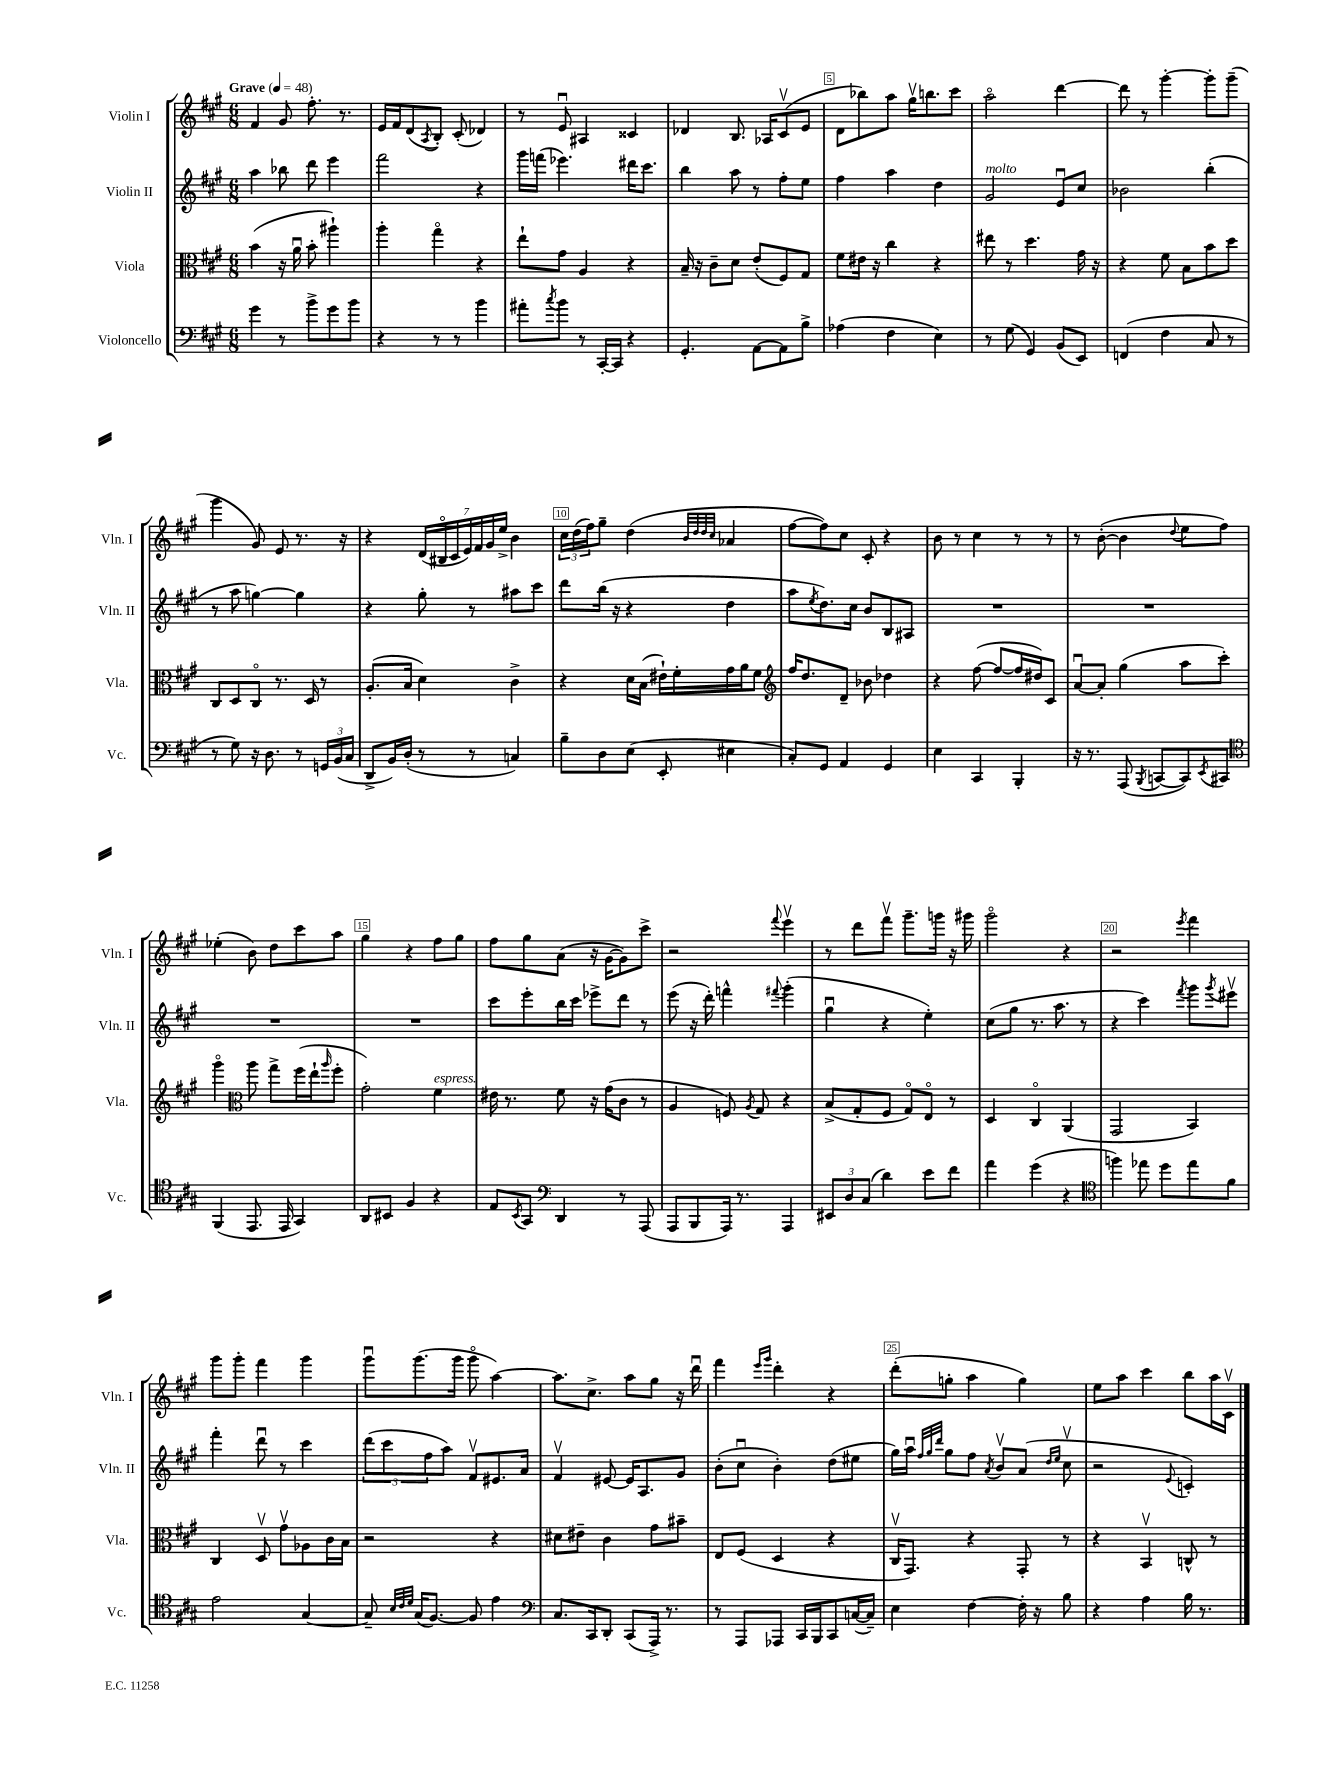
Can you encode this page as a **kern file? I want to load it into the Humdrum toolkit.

**kern	**kern	**kern	**kern
*staff4	*staff3	*staff2	*staff1
*clefF4	*clefC3	*clefG2	*clefG2
*k[f#c#g#]	*k[f#c#g#]	*k[f#c#g#]	*k[f#c#g#]
*M6/8	*M6/8	*M6/8	*M6/8
*MM48	*MM48	*MM48	*MM48
4g#	(4b	4aa	4f#
8r	16r	8bb-	8g#
.	16au	.	.
8b^	8b'	8ddd	8.ff#'
8g#	4aa#`)	4eee	.
.	.	.	8.r
8b	.	.	.
=	=	=	=
4r	4aa'	2fff#	16e
.	.	.	16f#
.	.	.	(8d
.	.	.	8qA
8r	4gg#o	.	8B')
8r	.	.	(8c#'
4b	4r	4r	4d-)
=	=	=	=
8a#'	8ee`	16ggg#	8r
.	.	(16fff	.
8qcc#	.	.	.
8b	8g#	4.eee-)	8eu
8r	4A	.	4A#
[16CC#'	.	.	.
16CC#]	.	.	.
4r	4r	16ddd#	4c##
.	.	8.ccc#	.
=	=	=	=
4.GG#'	16B~	4bb	4d-
.	16r	.	.
.	8c#~	.	.
.	8d	8aa	8.B
[8AA	(8e'	8r	.
.	.	.	16A-
8AA]	8F#)	8ff#'	(8c#v
8B^	8G#	8ee	8e
=	=	=	=
(4A-	8f#	4ff#	8d
.	16e#	.	8bb-)
.	16r	.	.
4F#	4cc#	4aa	8aa
.	.	.	16gg#v
.	.	.	8.bb
4E)	4r	4dd	.
.	.	.	8ccc#
=	=	=	=
8r	8ee#	2g#	2aao
(8G#	8r	.	.
4GG#)	4.dd	.	.
(8BB	.	8eu	[4ddd
8EE)	16g#	8cc#	.
.	16r	.	.
=	=	=	=
(4FF	4r	2b-	8ddd]
.	.	.	8r
4F#	8f#	.	[4ggg#'
.	8B	.	.
8C#	8b	(4bb'	8ggg#']
8r	8dd	.	(8ggg#~
=	=	=	=
8r	8C#	8r	4ggg#
8G#)	8D	8aa	.
16r	8C#o	[4gg)	8g#)
8.D	.	.	.
.	8.r	.	8e
8r	.	4gg]	8.r
.	16D	.	.
24GG	8r	.	.
(24BB	.	.	.
.	.	.	16r
24C#	.	.	.
=	=	=	=
8DD^	(8.A'	4r	4r
16BB)	.	.	.
(16D'	16B	.	.
8r	4d)	8gg#'	(28d
.	.	.	28B#o
.	.	.	28c#
.	.	.	28e)
8r	.	8r	.
.	.	.	28f#
.	.	.	28g#
.	.	.	28ee^
4C)	4c#^	8aa#	4b
.	.	8ccc#	.
=	=	=	=
8B~	4r	8ddd	24cc#
.	.	.	(24dd
.	.	.	24ff#)
8D	.	(16bb	8gg#~
.	.	16r	.
(8E	16d	4r	(4dd
.	(16B	.	.
8EE'	16e#`)	.	.
.	16f#'	.	.
.	.	.	32qqb
.	.	.	32qqdd
.	.	.	32qqdd
.	.	.	32qqcc#
4E#	16g#	4dd	4a-
.	16a	.	.
.	8f#	.	.
=	=	=	=
*	*clefG2	*	*
8C#')	16ff#	8aa	[8ff#
.	8.dd	.	.
.	.	8qee	.
8GG#	.	8.dd)	8ff#])
4AA	8d~	.	8cc#
.	.	16cc#	.
.	8b-	8b	8c#'
4GG#	4dd-	8B	4r
.	.	8A#	.
=	=	=	=
4E	4r	2.r	8b
.	.	.	8r
4CC#	([8ff#	.	4cc#
.	8ff#_	.	.
4BBB'	16ff#]	.	8r
.	16dd#)	.	.
.	8c#	.	8r
=	=	=	=
16r	[8au	2.r	8r
8.r	.	.	.
.	8a']	.	([8b'
(8AAA	(4gg#	.	4b]
8qBBB	.	.	.
[8CC	.	.	.
.	.	.	8qqdd
8CC])	8aa	.	8ee
8qEE	.	.	.
8CC#	8ccc#')	.	8ff#)
=	=	=	=
*clefC4	*	*	*
(4FF#	4ggg#o	2.r	(4ee-'
*	*clefC3	*	*
8.EE	8aa	.	8b)
.	8gg#^	.	8dd
16EE	.	.	.
4GG#)	(16ff#	.	8ccc#
.	16ee`	.	.
.	16qqaa	.	.
.	8ff#'	.	8aa
=	=	=	=
8AA	2g#')	2.r	4gg#
8BB#	.	.	.
4F#	.	.	4r
4r	4f#	.	8ff#
.	.	.	8gg#
=	=	=	=
8E	16e#	8ccc#	8ff#
.	8.r	.	.
8qBB	.	.	.
8GG#	.	8eee'	8gg#
*clefF4	*	*	*
4DD	8f#	16bb	(8a
.	.	16ccc#	.
.	16r	8eee-^	16r
.	(16g#	.	[16g#
8r	8c#	8ddd	8g#])
(8AAA	8r	8r	8ccc#^
=	=	=	=
8AAA	4A	(8eee	2r
8BBB	.	16r	.
.	.	16ddd')	.
16AAA)	8F)	4fff^^	.
8.r	.	.	.
.	8qA	.	.
.	8G#	.	.
.	.	8qqfff#	8qqfff#
4AAA	4r	(4ggg#'	4eeev
=	=	=	=
12EE#	(8B^	4gg#u	8r
12D	.	.	.
.	8G#'	.	8ddd
(12C#	.	.	.
4d)	8F#	4r	8fff#v
.	8G#o)	.	8.ggg#~
8e	8Eo	4ee')	.
.	.	.	16ggg
8f#	8r	.	16r
.	.	.	16ggg#
=	=	=	=
4a	4D	(8cc#	2ggg#o
.	.	8gg#	.
(4g#	4C#o	8.r	.
.	.	8.aa	.
4r	(4AA	.	4r
.	.	8r	.
=	=	=	=
*clefC4	*	*	*
4ff)	2GG#	4r	2r
8ee-	.	4ccc#)	.
8dd	.	.	.
.	.	8qfff#	8qeee
8ee-	4BB)	8ggg#	4fff#
.	.	8qggg#	.
8f#	.	8eee#v	.
=	=	=	=
2e	4C#	4fff#'	8ggg#
.	.	.	8ggg#'
.	8Dv	8dddu	4fff#
.	8g#v	8r	.
[4G#	8A-	4ccc#	4ggg#
.	16c#	.	.
.	16B	.	.
=	=	=	=
8G#~]	2r	(12ddd	8ggg#u
.	.	12ccc#	.
32qqB	.	.	.
32qqc#	.	.	.
32qqd	.	.	.
(16G#	.	.	(8.ggg#
.	.	12ff#	.
[8.F#)	.	.	.
.	.	8aa)	.
.	.	.	16ggg#
8F#]	.	8f#v	8ggg#o
4e	4r	8.e#	[4aa)
.	.	16a	.
=	=	=	=
*clefF4	*	*	*
8.C#	8d#	4f#v	8.aa]
.	8e#~	.	.
16CC#	.	.	8.cc#^
8DD'	4c#	[8e#	.
(8CC#	.	16e#]	8aa
.	.	8.A	.
16AAA^)	8g#	.	8gg#
8.r	.	.	.
.	8b#~	8g#	16r
.	.	.	16dddu
=	=	=	=
8r	8E	(8b'	4fff#
8AAA	(8F#	8cc#u	.
.	.	.	16qqeee
.	.	.	16qqggg#
8AAA-	4D	4b')	4ddd'
16CC#	.	.	.
16BBB	.	.	.
8CC#	4r	(8dd	4r
([16C	.	8ee#	.
16C~])	.	.	.
=	=	=	=
4E	16C#v	16gg#)	(8ddd'
.	8.GG#)	16aau	.
.	.	32qqff#	.
.	.	32qqgg#	.
.	.	32qqddd	.
.	.	8gg#	8gg'
[4F#	4r	8ff#	4aa
.	.	8qa	.
.	.	8bv	.
16F#']	8GG#'	(8a	4gg)
16r	.	.	.
.	.	16qqdd	.
.	.	16qqee	.
8B	8r	8cc#v	.
=	=	=	=
4r	4r	2r	8ee
.	.	.	8aa
4A	4BBv	.	4ccc#
.	.	8qqe	.
16B	8C^^	4c')	8bb
8.r	.	.	.
.	8r	.	16aa
.	.	.	16c#v
==	==	==	==
*-	*-	*-	*-
